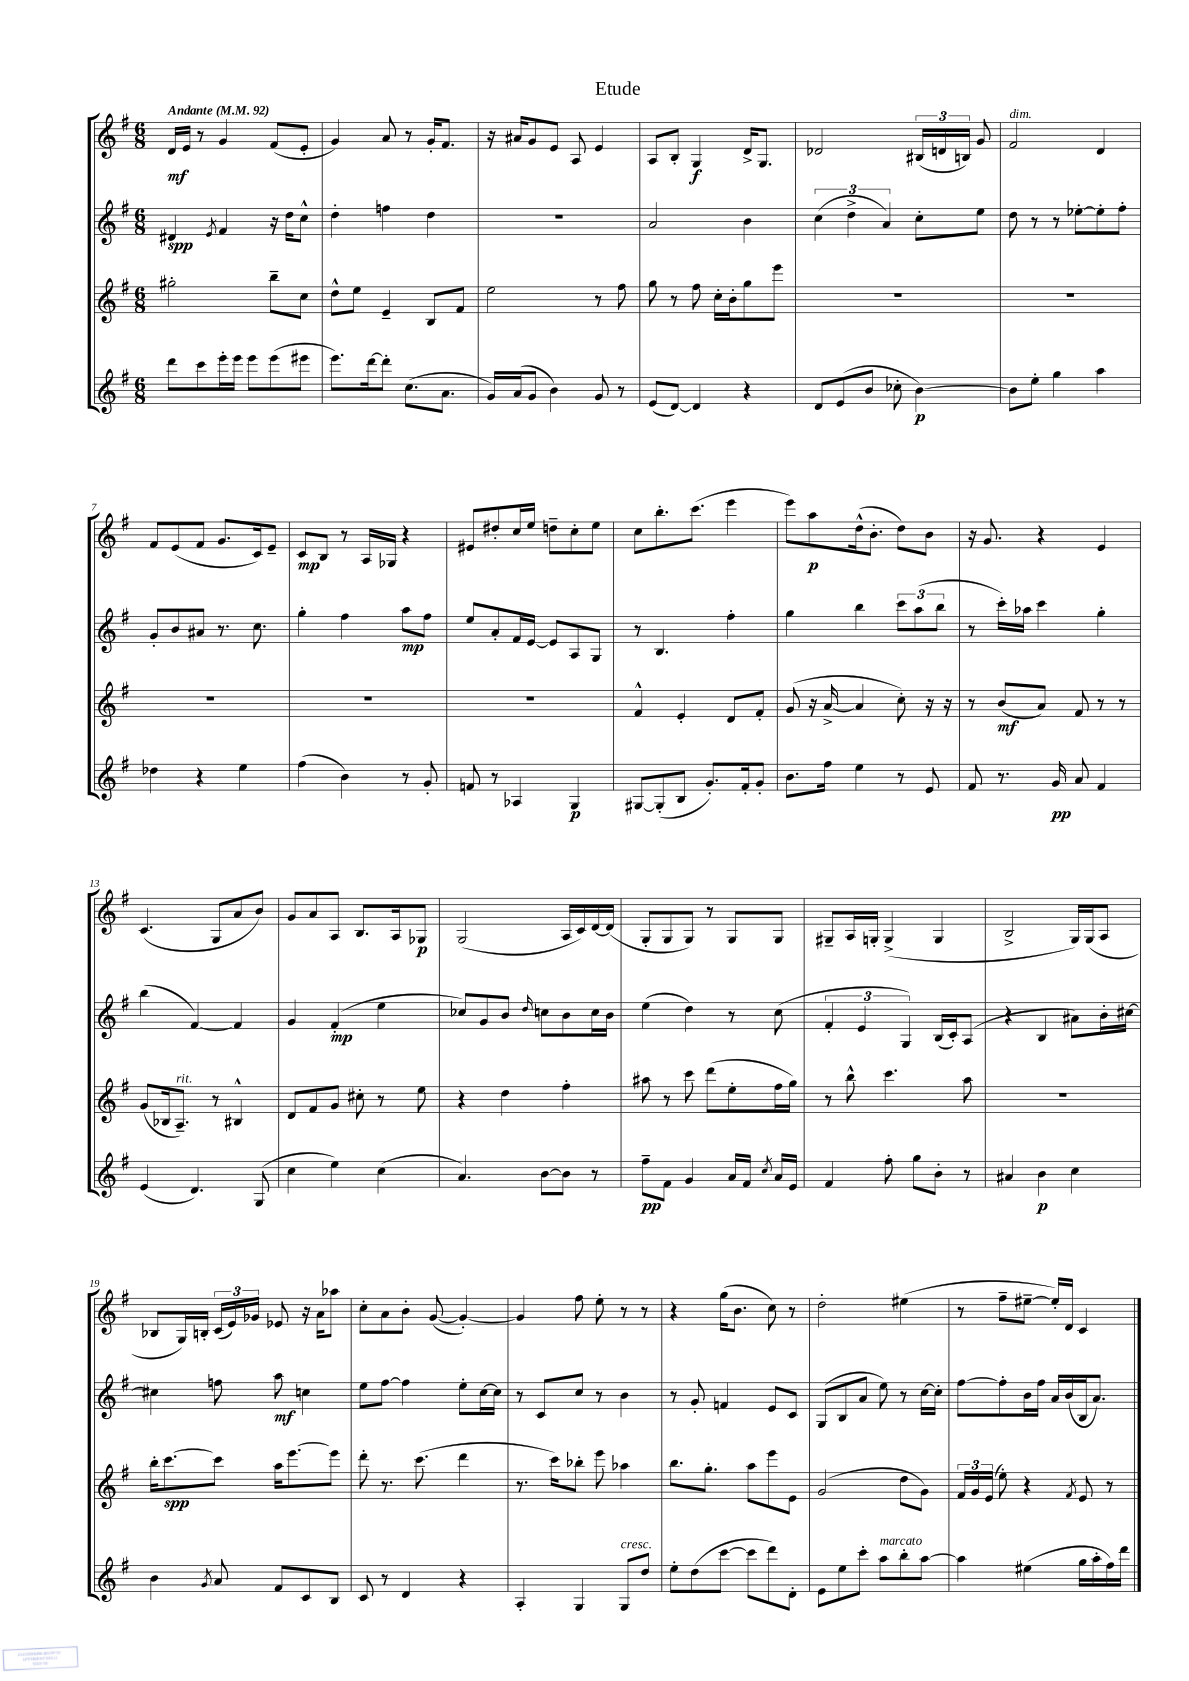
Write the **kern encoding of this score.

**kern	**dynam	**kern	**dynam	**kern	**dynam	**kern	**dynam
*part4	*part4	*part3	*part3	*part2	*part2	*part1	*part1
*staff4	*staff4	*staff3	*staff3	*staff2	*staff2	*staff1	*staff1
*clefG2	*	*clefG2	*	*clefG2	*	*clefG2	*
*k[f#]	*	*k[f#]	*	*k[f#]	*	*k[f#]	*
*M6/8	*	*M6/8	*	*M6/8	*	*M6/8	*
*MM92	*	*MM92	*	*MM92	*	*MM92	*
=1	=1	=1	=1	=1	=1	=1	=1
!	!	!	!	!	!	!LO:TX:a:B:t=Andante	!
8ddd\L	.	2gg#X'\	.	4d#X/	spp	16d/LL	mf
.	.	.	.	.	.	16e/JJ	.
8ccc\	.	.	.	.	.	8r	.
.	.	.	.	8qe/	.	.	.
16eee'\L	.	.	.	4f#/	.	4g/	.
16eee\JJ	.	.	.	.	.	.	.
8eee\L	.	.	.	.	.	.	.
(8eee\	.	8bb~\L	.	16r	.	(8f#/L	.
.	.	.	.	16dd\KL	.	.	.
8eee#X\J	.	8cc\J	.	8cc^^\J	.	8e'/J	.
=2	=2	=2	=2	=2	=2	=2	=2
8.eee\L)	.	8dd^^\L	.	4dd'\	.	4g/)	.
.	.	8ee\J	.	.	.	.	.
[16ddd\k	.	.	.	.	.	.	.
8ddd'\J]	.	4e~/	.	4ffn\	.	8a/	.
(8.cc\L	.	.	.	.	.	8r	.
.	.	8B/L	.	4dd\	.	16g'/KL	.
8.a\J	.	.	.	.	.	8.f#/J	.
.	.	8f#/J	.	.	.	.	.
=3	=3	=3	=3	=3	=3	=3	=3
16g/LL)	.	2ee\	.	2.r	.	16r	.
(16a/J	.	.	.	.	.	16a#X/KL	.
8g/J	.	.	.	.	.	8g/	.
4b\)	.	.	.	.	.	8e/J	.
.	.	.	.	.	.	8A/	.
8g/	.	8r	.	.	.	4e/	.
8r	.	8ff#\	.	.	.	.	.
=4	=4	=4	=4	=4	=4	=4	=4
(8e/L	.	8gg\	.	2a/	.	8A/L	.
[8d/J)	.	8r	.	.	.	8B'/J	.
4d/]	.	8ff#\	.	.	.	4G/	f
.	.	16cc'\LL	.	.	.	.	.
.	.	16b'\J	.	.	.	.	.
4r	.	8gg\	.	4b\	.	16d^/KL	.
.	.	.	.	.	.	8.G/J	.
.	.	8eee\J	.	.	.	.	.
=5	=5	=5	=5	=5	=5	=5	=5
8d/L	.	2.r	.	(6cc\	.	2d-X/	.
(8e/	.	.	.	.	.	.	.
.	.	.	.	6dd^\	.	.	.
8b/J	.	.	.	.	.	.	.
.	.	.	.	6a/)	.	.	.
8cc-X'\	.	.	.	.	.	.	.
[4b\)	p	.	.	8cc'\L	.	(24B#X/LL	.
.	.	.	.	.	.	24dn/	.
.	.	.	.	.	.	24Bn/JJ)	.
.	.	.	.	8ee\J	.	8g/	.
=6	=6	=6	=6	=6	=6	=6	=6
!	!	!	!	!	!	!LO:TX:a:i:t=dim.	!
8b\L]	.	2.r	.	8dd\	.	2f#/	.
8ee'\J	.	.	.	8r	.	.	.
4gg\	.	.	.	8r	.	.	.
.	.	.	.	[8ee-X'\L	.	.	.
4aa\	.	.	.	8ee-'\]	.	4d/	.
.	.	.	.	8ff#'\J	.	.	.
!!LO:LB:g=z
=7	=7	=7	=7	=7	=7	=7	=7
4dd-X\	.	2.r	.	8g'/L	.	8f#/L	.
.	.	.	.	8b/	.	(8e/	.
4r	.	.	.	8a#X/J	.	8f#/J	.
.	.	.	.	8.r	.	8.g/L	.
4ee\	.	.	.	.	.	.	.
.	.	.	.	8.cc\	.	16c/k)	.
.	.	.	.	.	.	8e~/J	.
=8	=8	=8	=8	=8	=8	=8	=8
(4ff#\	.	2.r	.	4gg'\	.	8c/L	mp
.	.	.	.	.	.	8B/J	.
4b\)	.	.	.	4ff#\	.	8r	.
.	.	.	.	.	.	16A/LL	.
.	.	.	.	.	.	16G-X/JJ	.
8r	.	.	.	8aa\L	mp	4r	.
8g'/	.	.	.	8ff#\J	.	.	.
=9	=9	=9	=9	=9	=9	=9	=9
8fn/	.	2.r	.	8ee/L	.	8e#X/L	.
8r	.	.	.	8a'/	.	8dd#X'/	.
4A-X/	.	.	.	16f#/L	.	16cc/L	.
.	.	.	.	[16e/JJ	.	16ee/JJ	.
.	.	.	.	8e/L]	.	8ddn~\L	.
4G/	p	.	.	8A/	.	8cc'\	.
.	.	.	.	8G/J	.	8ee\J	.
=10	=10	=10	=10	=10	=10	=10	=10
[8G#X/L	.	4f#^^/	.	8r	.	8cc\L	.
(8G#'/]	.	.	.	4.B/	.	8.bb'\	.
8B/J	.	4e'/	.	.	.	.	.
.	.	.	.	.	.	(8.ccc\J	.
8.g'/L)	.	.	.	.	.	.	.
.	.	8d/L	.	4ff#'\	.	4eee\	.
16f#'/k	.	.	.	.	.	.	.
8g'/J	.	8f#'/J	.	.	.	.	.
=11	=11	=11	=11	=11	=11	=11	=11
8.b\L	.	(8g/	.	4gg\	.	8eee\L)	.
.	.	16r	.	.	.	8aa\	p
16ff#\Jk	.	[16a^/	.	.	.	.	.
4ee\	.	4a/]	.	4bb\	.	(16dd^^\k	.
.	.	.	.	.	.	8.b'\J	.
8r	.	8cc'\)	.	12ccc\L	.	8dd\L)	.
.	.	.	.	(12aa\	.	.	.
8e/	.	16r	.	.	.	8b\J	.
.	.	.	.	12bb\J	.	.	.
.	.	16r	.	.	.	.	.
=12	=12	=12	=12	=12	=12	=12	=12
8f#/	.	8r	.	8r	.	16r	.
.	.	.	.	.	.	8.g/	.
8.r	.	(8b/L	mf	16ccc'\LL)	.	.	.
.	.	.	.	16aa-X\JJ	.	.	.
.	.	8a/J)	.	4ccc\	.	4r	.
16g/	pp	.	.	.	.	.	.
8a/	.	8f#/	.	.	.	.	.
4f#/	.	8r	.	4gg'\	.	4e/	.
.	.	8r	.	.	.	.	.
!!LO:LB:g=z
=13	=13	=13	=13	=13	=13	=13	=13
(4e/	.	(8g/L	.	(4bb\	.	(4.c/	.
.	.	16B-X/k	.	.	.	.	.
!	!	!LO:TX:a:i:t=rit.	!	!	!	!	!
.	.	8.A~/J)	.	.	.	.	.
4.d/)	.	.	.	[4f#/)	.	.	.
.	.	8r	.	.	.	8G/L	.
.	.	4B#X^^/	.	4f#/]	.	8a/	.
(8G/	.	.	.	.	.	8b/J)	.
=14	=14	=14	=14	=14	=14	=14	=14
4cc\	.	8d/L	.	4g/	.	8g/L	.
.	.	8f#/	.	.	.	8a/	.
4ee\)	.	8g/J	.	(4f#'/	mp	8A/J	.
.	.	8cc#X'\	.	.	.	8.B/L	.
(4cc\	.	8r	.	4ee\	.	.	.
.	.	.	.	.	.	16A/k	.
.	.	8ee\	.	.	.	8G-X/J	p
=15	=15	=15	=15	=15	=15	=15	=15
4.a/)	.	4r	.	8cc-X/L)	.	(2G/	.
.	.	.	.	8g/	.	.	.
.	.	4dd\	.	8b/J	.	.	.
.	.	.	.	16qqdd/	.	.	.
[8b\L	.	.	.	8ccn\L	.	.	.
8b\J]	.	4ff#'\	.	8b\	.	16A/LL	.
.	.	.	.	.	.	16c/)	.
8r	.	.	.	16cc\L	.	[16d/	.
.	.	.	.	16b\JJ	.	(16d/JJ]	.
=16	=16	=16	=16	=16	=16	=16	=16
8ff#~\L	pp	8aa#X\	.	(4ee\	.	8G'/L	.
8f#\J	.	8r	.	.	.	8G/	.
4g/	.	8ccc\	.	4dd\)	.	8G/J)	.
.	.	(8ddd\L	.	.	.	8r	.
16a/LL	.	8ee'\	.	8r	.	8G/L	.
16f#/JJ	.	.	.	.	.	.	.
8qcc/	.	.	.	.	.	.	.
16a/LL	.	16ff#\L	.	(8cc\	.	8G/J	.
16e/JJ	.	16gg\JJ)	.	.	.	.	.
=17	=17	=17	=17	=17	=17	=17	=17
4f#/	.	8r	.	6f#'/	.	8G#X~/L	.
.	.	8bb^^\	.	.	.	16A/L	.
.	.	.	.	6e/	.	.	.
.	.	.	.	.	.	16Gn'/JJ	.
8ff#'\	.	4.ccc\	.	.	.	(4G^/	.
.	.	.	.	6G/)	.	.	.
8gg\L	.	.	.	.	.	.	.
8b'\J	.	.	.	(16B/LL	.	4G/	.
.	.	.	.	16c'/J)	.	.	.
8r	.	8aa\	.	(8A/J	.	.	.
=18	=18	=18	=18	=18	=18	=18	=18
4a#X/	.	2.r	.	4r	.	2B^/	.
4b\	p	.	.	4B/	.	.	.
4cc\	.	.	.	8a#X\L)	.	16G/LL)	.
.	.	.	.	.	.	(16G/J	.
.	.	.	.	16b'\L	.	8A/J	.
.	.	.	.	[16cc#X\JJ	.	.	.
!!LO:LB:g=z
=19	=19	=19	=19	=19	=19	=19	=19
4b\	.	16bb'\KL	.	4cc#X\]	.	8B-X/L	.
.	.	[8.ccc\	spp	.	.	.	.
.	.	.	.	.	.	16G/L)	.
.	.	.	.	.	.	16Bn'/JJ	.
8qg/	.	.	.	.	.	.	.
8a/	.	8ccc\J]	.	8ffn\	.	(24c/LL	.
.	.	.	.	.	.	24e/)	.
.	.	.	.	.	.	24g-X/JJ	.
8f#/L	.	16aa\KL	.	8aa\	mf	8e-X/	.
.	.	[8.eee\	.	.	.	.	.
8c/	.	.	.	4ccn\	.	16r	.
.	.	.	.	.	.	16a\KL	.
8B/J	.	8eee\J]	.	.	.	8aa-X\J	.
=20	=20	=20	=20	=20	=20	=20	=20
8c/	.	8ddd'\	.	8ee\L	.	8cc'\L	.
8r	.	8.r	.	[8ff#\J	.	8a\	.
4d/	.	.	.	4ff#\]	.	8b'\J	.
.	.	(8.ccc\	.	.	.	.	.
.	.	.	.	.	.	([8g/	.
4r	.	4ddd\	.	8ee'\L	.	4g'/_)	.
.	.	.	.	[16cc\L	.	.	.
.	.	.	.	16cc\JJ]	.	.	.
=21	=21	=21	=21	=21	=21	=21	=21
4A'/	.	8.r	.	8r	.	4g/]	.
.	.	.	.	8c/L	.	.	.
.	.	16ccc\KL)	.	.	.	.	.
4G/	.	8bb-X'\J	.	8cc/J	.	8ff#\	.
.	.	8eee\	.	8r	.	8ee'\	.
!LO:TX:a:i:t=cresc.	!	!	!	!	!	!	!
8G/L	.	4aa-X\	.	4b\	.	8r	.
8dd/J	.	.	.	.	.	8r	.
=22	=22	=22	=22	=22	=22	=22	=22
8ee'\L	.	8.bb\L	.	8r	.	4r	.
(8dd\	.	.	.	8g'/	.	.	.
.	.	8.gg'\J	.	.	.	.	.
[8ccc\J	.	.	.	4fn/	.	(16gg\KL	.
.	.	.	.	.	.	8.b\J	.
8ccc\L]	.	8aa\L	.	.	.	.	.
8ddd\)	.	8eee\	.	8e/L	.	8cc\)	.
8d'\J	.	8e\J	.	8c/J	.	8r	.
=23	=23	=23	=23	=23	=23	=23	=23
8e\L	.	(2g/	.	(8G/L	.	2dd'\	.
8ee\	.	.	.	8B/	.	.	.
8ccc'\J	.	.	.	8a/J	.	.	.
!LO:TX:a:i:t=marcato	!	!	!	!	!	!	!
8aa\L	.	.	.	8ee\)	.	.	.
8bb'\	.	8dd\L	.	8r	.	(4ee#X\	.
[8aa\J	.	8g\J)	.	[16cc\LL	.	.	.
.	.	.	.	16cc'\JJ]	.	.	.
=24	=24	=24	=24	=24	=24	=24	=24
4aa\]	.	24f#/LL	.	[8ff#\L	.	8r	.
.	.	24g/	.	.	.	.	.
.	.	(24e/JJ	.	.	.	.	.
.	.	8ee'\)	.	8ff#'\]	.	8ff#~\L	.
(4ee#X\	.	4r	.	16b\L	.	[8ee#X~\J	.
.	.	.	.	16ff#\JJ	.	.	.
.	.	.	.	16a/LL	.	16ee#'/LL])	.
.	.	.	.	(16b/	.	16d/JJ	.
.	.	8qf#/	.	.	.	.	.
16gg\LL	.	8e/	.	16B/J	.	4c/	.
16aa'\	.	.	.	8.a/J)	.	.	.
16ff#\)	.	8r	.	.	.	.	.
16ddd\JJ	.	.	.	.	.	.	.
==	==	==	==	==	==	==	==
*-	*-	*-	*-	*-	*-	*-	*-
